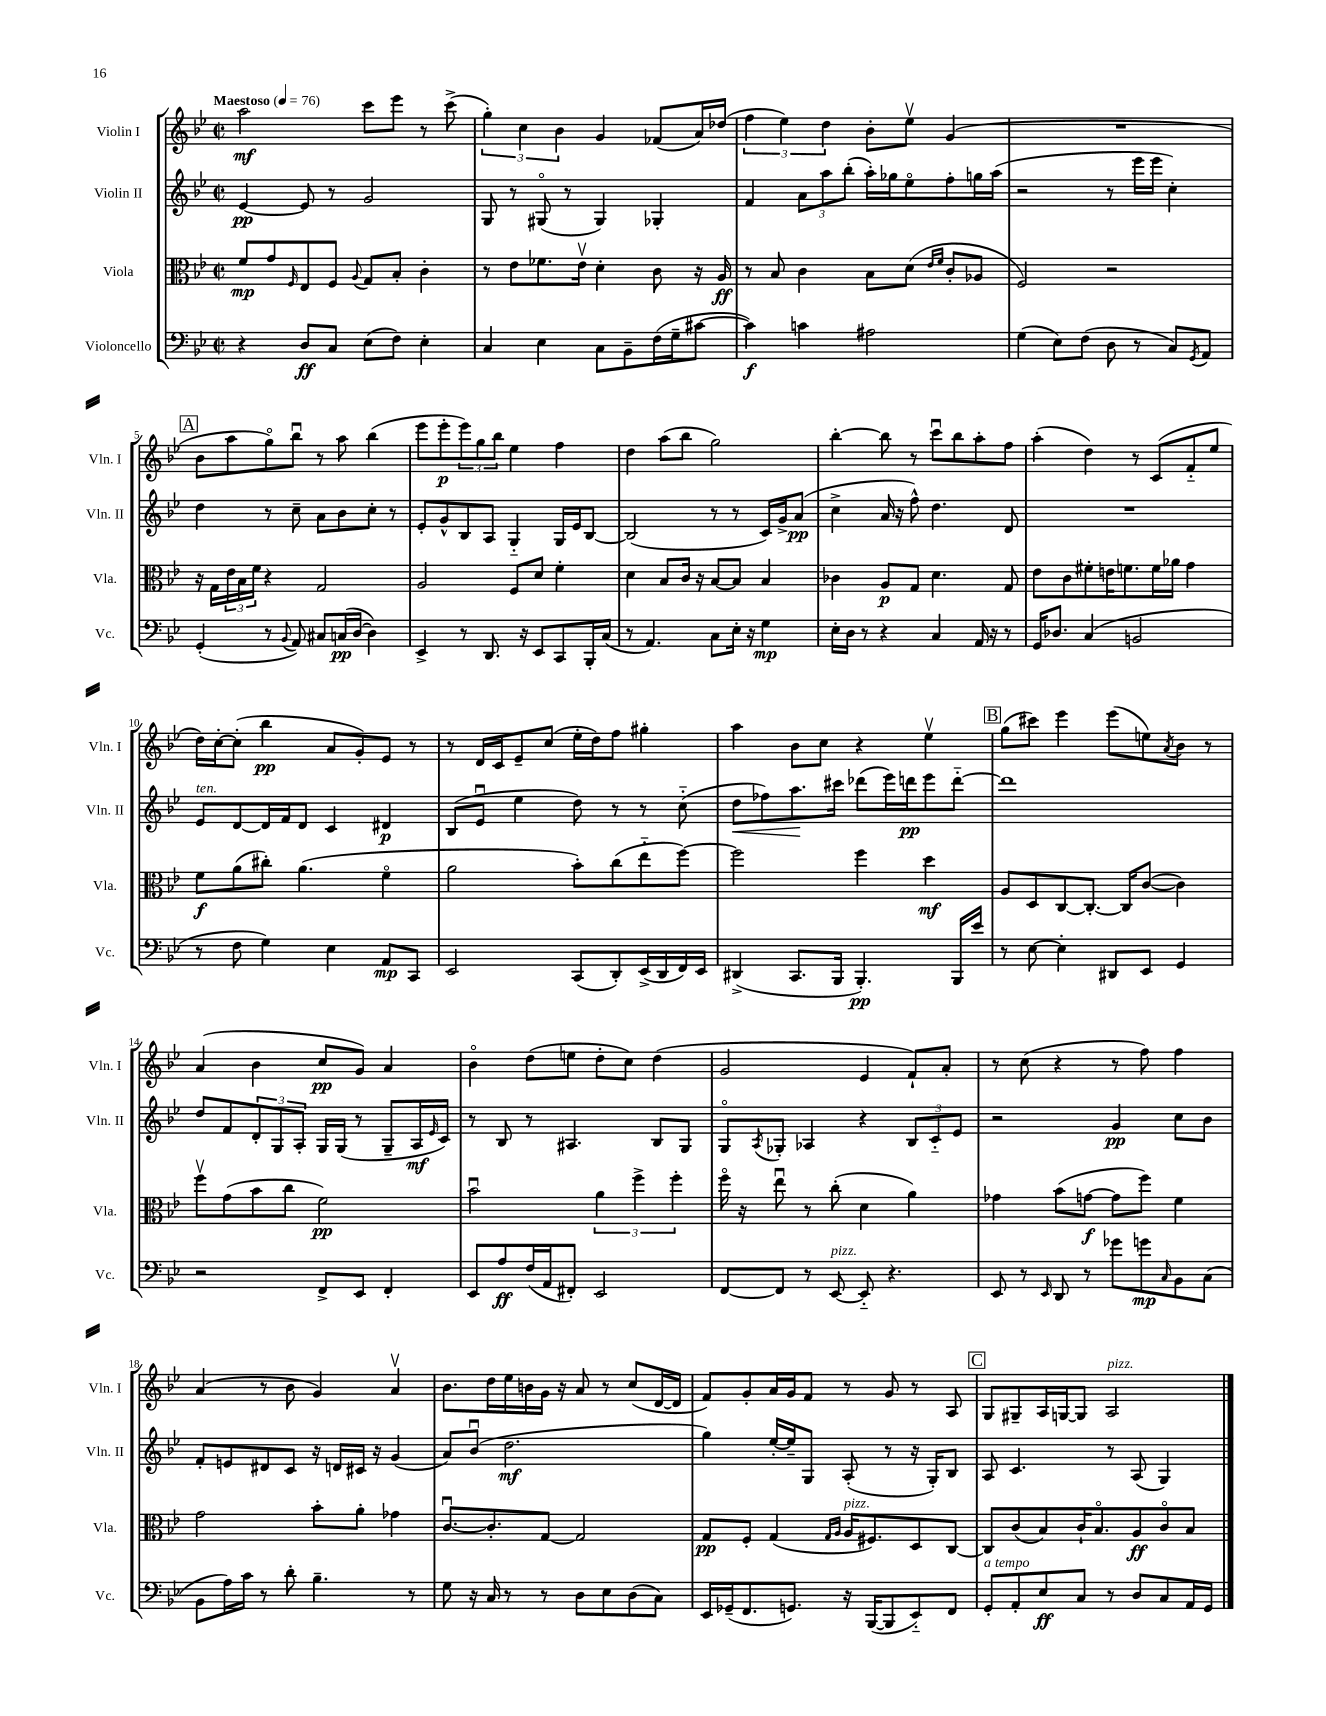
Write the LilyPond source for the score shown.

<<
\new StaffGroup <<
\new Staff = "s0" \with { instrumentName = "Violin I" shortInstrumentName = "Vln. I" } {
    \clef treble \key bes \major \defaultTimeSignature \time 2/2 \tempo "Maestoso" 4 = 76
    a''2\mf c'''8 ees'''8 r8 c'''8->( |
    \tuplet 3/2 { g''4-.) c''4 bes'4 } g'4 fes'8( a'16) des''16( |
    \tuplet 3/2 { f''4 ees''4) d''4 } bes'8-. ees''8\upbow g'4( |
    R1 |
    \mark \markup { \box "A" } bes'8 a''8 g''8\flageolet) bes''8\downbow r8 a''8 bes''4( |
    ees'''8 ees'''8-.\p \tuplet 3/2 { ees'''8) g''8 bes''8 } ees''4 f''4 |
    d''4 a''8( bes''8 g''2) |
    bes''4~-. bes''8 r8 c'''8\downbow bes''8 a''8-. f''8 |
    a''4-.( d''4) r8 c'8( f'8-_ ees''8 |
    d''16) c''16~-. c''8-.( bes''4\pp a'8 g'8-.) ees'8 r8 |
    r8 d'16 c'16 ees'8-- c''8( ees''16-. d''16) f''8 gis''4-. |
    a''4 bes'8 c''8 r4 ees''4\upbow |
    \mark \markup { \box "B" } g''8( cis'''8) ees'''4 ees'''8( e''8) \acciaccatura { a'8 } bes'8 r8 |
    a'4( bes'4 c''8\pp g'8) a'4 |
    bes'4\flageolet d''8( e''8 d''8-. c''8) d''4( |
    g'2 ees'4 f'8-!) a'8-. |
    r8 c''8( r4 r8 f''8) f''4 |
    a'4( r8 bes'8 g'4) a'4\upbow |
    bes'8. d''16 ees''16 b'16 g'16 r16 a'8 r8 c''8( d'16~ d'16 |
    f'8) g'8-. a'16 g'16 f'8 r8 g'8 r8 a8 |
    \mark \markup { \box "C" } g8 gis8-- a16 g16~ g8 a2^\markup { \italic "pizz." } \bar "|." |
}
\new Staff = "s1" \with { instrumentName = "Violin II" shortInstrumentName = "Vln. II" } {
    \clef treble \key bes \major \defaultTimeSignature \time 2/2
    ees'4~\pp ees'8 r8 g'2 |
    g8 r8 gis8\flageolet( r8 gis4) ges4-. |
    f'4 \tuplet 3/2 { a'8 a''8 bes''8-.( } a''16-.) ges''16 ees''8\flageolet f''8-. g''16 a''16( |
    r2 r8 ees'''16 ees'''16 c''4-.) |
    \mark \markup { \box "A" } d''4 r8 c''8-- a'8 bes'8 c''8-. r8 |
    ees'8-. g'8-^ bes8 a8 g4-_ g16 ees'16 bes8~ |
    bes2( r8 r8 c'16) g'16-> a'8\pp( |
    c''4-> a'16 r16 f''8-^) d''4. d'8 |
    R1 |
    ees'8^\markup { \italic "ten." } d'8~ d'16 f'16 d'8 c'4 dis'4\p |
    bes8( ees'8\downbow ees''4 d''8) r8 r8 c''8-_( |
    d''8\< fes''8) a''8.\! cis'''16 des'''8( ees'''16) d'''16\pp ees'''8 d'''8~-_ |
    \mark \markup { \box "B" } d'''1 |
    d''8 f'8 \tuplet 3/2 { d'8-. g8 a8-. } g16 g16( r8 g8-- a16\mf \grace { ees'16 } c'16) |
    r8 bes8 r8 ais4. bes8 g8 |
    g8\flageolet \acciaccatura { a8 } ges8-. aes4 r4 \tuplet 3/2 { bes8 c'8-_ ees'8 } |
    r2 g'4\pp c''8 bes'8 |
    f'8-. e'8 dis'8 c'8 r16 d'16 cis'16 r16 g'4( |
    a'8) bes'8\downbow( d''2.\mf |
    g''4) ees''16~-. ees''16-- g8 a8-.( r8 r16 g16-.) bes8 |
    \mark \markup { \box "C" } a8 c'4. r8 a8( g4) \bar "|." |
}
\new Staff = "s2" \with { instrumentName = "Viola" shortInstrumentName = "Vla." } {
    \clef alto \key bes \major \defaultTimeSignature \time 2/2
    f'8\mp g'8 \grace { f16 } ees8 f8 \appoggiatura { a8 } g8 bes8-. c'4-. |
    r8 ees'8 fes'8. ees'16\upbow d'4-. c'8 r16 a16\ff |
    r8 bes8 c'4 bes8 d'8( \grace { ees'16 f'16 } c'8-. aes8 |
    f2) r2 |
    \mark \markup { \box "A" } r16 g16 \tuplet 3/2 { ees'16 bes16 f'16 } r4 g2 |
    a2 f8 d'8 f'4-. |
    d'4 bes8 c'16 r16 bes8~ bes8 bes4 |
    ces'4 a8\p g8 d'4. g8 |
    ees'8 c'8 fis'8-. e'16 f'8. f'16 aes'16 g'4 |
    f'8\f a'8( cis''8-.) a'4.( f'4\flageolet |
    a'2 bes'8-.) c''8( ees''8-_ f''8~) |
    f''2 f''4 d''4\mf |
    \mark \markup { \box "B" } a8 d8 c8~ c8.~-. c16 c'8~( c'4) |
    f''8\upbow g'8( bes'8 c''8 f'2\pp) |
    bes'2\downbow \tuplet 3/2 { a'4 f''4-> f''4-. } |
    f''16\flageolet r16 ees''8\downbow r8 c''8-.( d'4 a'4) |
    ges'4 bes'8( g'8~\f g'8 f''8) f'4 |
    g'2 bes'8-. a'8-. ges'4 |
    c'8.~\downbow c'8.-. g8~ g2 |
    g8\pp f8-. g4( \grace { g16 a16 } a16^\markup { \italic "pizz." } fis8.) d8 c8~ |
    \mark \markup { \box "C" } c8 c'8( bes8) c'16-! bes8.\flageolet a8\ff c'8\flageolet bes8 \bar "|." |
}
\new Staff = "s3" \with { instrumentName = "Violoncello" shortInstrumentName = "Vc." } {
    \clef bass \key bes \major \defaultTimeSignature \time 2/2
    r4 d8\ff c8 ees8( f8) ees4-. |
    c4 ees4 c8 bes,8-- f16( g16-- cis'8~ |
    cis'4\f) c'4 ais2 |
    g4( ees8) f8( d8 r8 c8) \acciaccatura { g,8 } a,8 |
    \mark \markup { \box "A" } g,4-.( r8 \appoggiatura { bes,8 } a,8) cis8 c16\pp( d16~ d4) |
    ees,4-> r8 d,8. r16 ees,8 c,8 bes,,16-. c16( |
    r8 a,4.) c8 ees16-. r16 g4\mp |
    ees16-. d16 r8 r4 c4 a,16 r16 r8 |
    g,16 des8. c4( b,2 |
    r8 f8 g4) ees4 a,8\mp c,8 |
    ees,2 c,8( d,8-.) ees,16->( d,16 f,16) ees,16 |
    dis,4->( c,8. bes,,16 bes,,4.-.\pp) bes,,16 ees'16 |
    \mark \markup { \box "B" } r8 ees8~ ees4-. dis,8 ees,8 g,4 |
    r2 f,8-> ees,8 f,4-. |
    ees,8 a8\ff f16( a,16 fis,8-.) ees,2 |
    f,8~ f,8 r8 ees,8~^\markup { \italic "pizz." } ees,8-_ r4. |
    ees,8 r8 \grace { ees,16 } d,8 r8 ges'8 g'8\mp \grace { c16 } bes,8 c8( |
    bes,8 a16) c'16 r8 d'8-. bes4.-- r8 |
    g8 r16 c16 r8 r8 d8 ees8 d8( c8) |
    ees,16 ges,16--( f,8. g,8.) r16 bes,,16~( bes,,8 ees,8-_) f,8 |
    \mark \markup { \box "C" } g,8-.^\markup { \italic "a tempo" } a,8-. ees8\ff c8 r8 d8 c8 a,16 g,16 \bar "|." |
}
>>
>>
